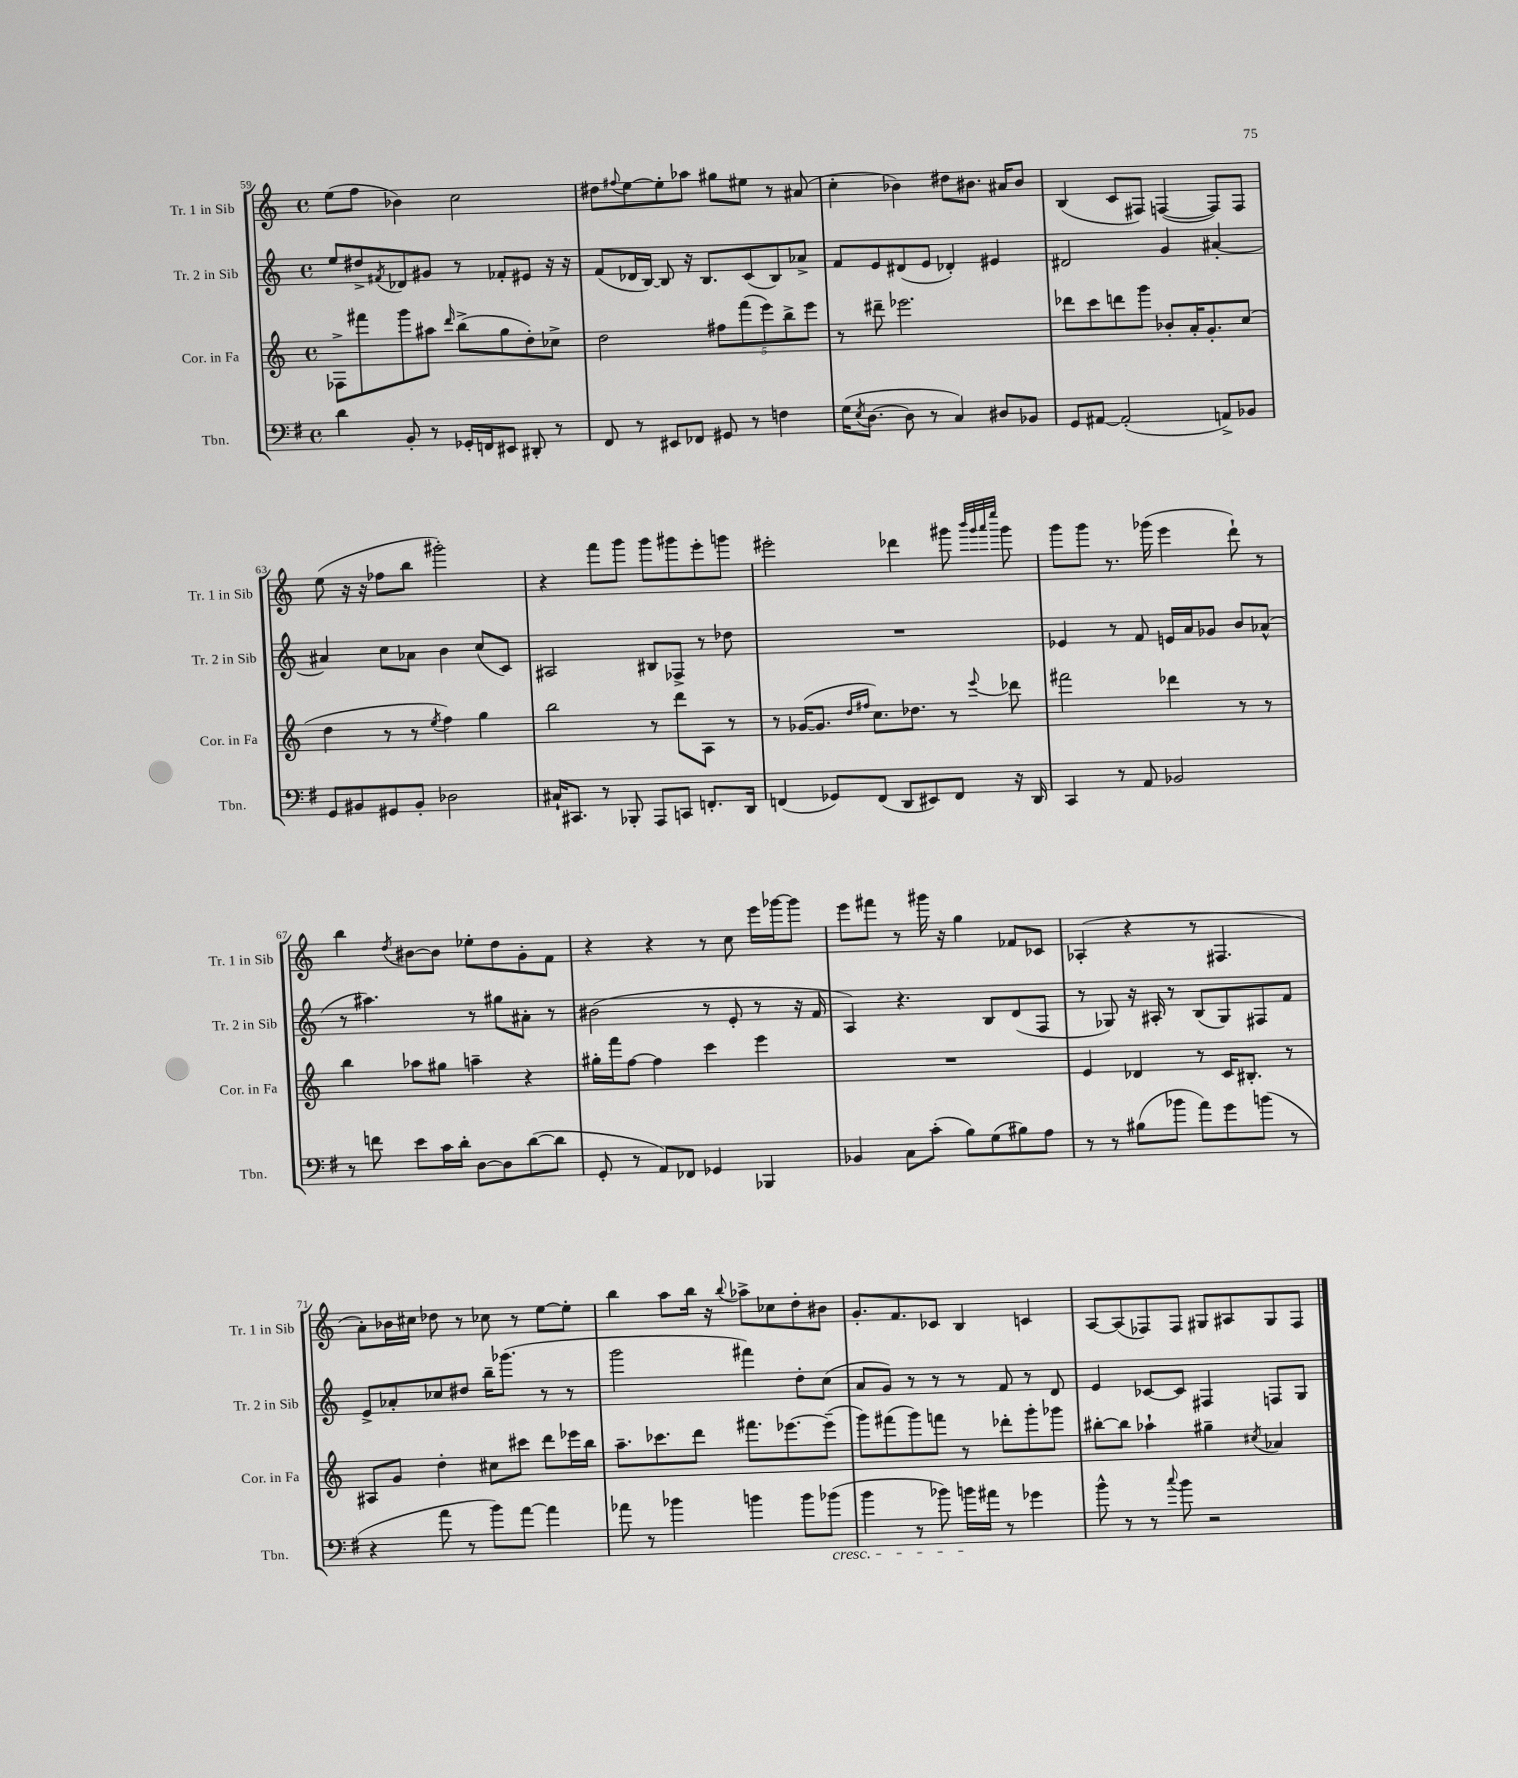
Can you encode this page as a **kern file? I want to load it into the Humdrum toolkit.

**kern	**kern	**kern	**kern
*staff4	*staff3	*staff2	*staff1
*clefF4	*clefG2	*clefG2	*clefG2
*k[f#]	*k[]	*k[]	*k[]
*M4/4	*M4/4	*M4/4	*M4/4
*met(c)	*met(c)	*met(c)	*met(c)
4d	8F-^	8ee	(8ee
.	8fff#	8dd#^	8ff
.	.	8qf#	.
8BB'	8ggg	8d-	4b-)
8r	8aa#	8g#	.
.	16qqddd	.	.
16GG-'	(8bb^	8r	2cc
16FF	.	.	.
8EE#	8gg	8f-'	.
8DD#'	8dd')	8e#	.
8r	8cc-^	16r	.
.	.	16r	.
=	=	=	=
8FF#	2dd	(8f	8dd#
.	.	.	8qqff#
8r	.	16d-	[8ee
.	.	[16B)	.
8EE#	.	8B]	8ee']
8FF-	.	16r	8aa-
.	.	8.B	.
8GG#	10ff#	.	8gg#
.	(10fff	.	.
8r	.	(8c	8ee#
.	10eee)	.	.
4F	.	8B)	8r
.	10bb^	.	.
.	.	8a-^	(8a#
.	10eee	.	.
=	=	=	=
(16G	8r	8f	4cc'
8qE	.	.	.
[8.D	.	.	.
.	8ddd#~	8e	.
8D]	2.eee-	(8d#	4b-)
8r	.	8e	.
4C)	.	4d-')	8dd#
.	.	.	8.b#
8D#	.	4e#	.
.	.	.	16a#
8BB-	.	.	8b#
=	=	=	=
8GG	8ddd-	2d#	(4B
[8AA#	8ccc	.	.
(2AA#']	8ddd	.	8c
.	8ggg	.	8F#)
.	8b-'	4g	([4F
.	16a'	.	.
.	8.g'	.	.
8AA^)	.	[4a#'	8F])
8BB-	(8cc	.	8F
=	=	=	=
8GG	4dd	4a#]	(8ee
8BB#	.	.	16r
.	.	.	16r
8GG#	8r	8cc	8ff-
8BB#'	8r	8a-	8bb
.	8qee	.	.
2D-	4ff)	4b	2ggg#')
.	4gg	(8cc	.
.	.	8c)	.
=	=	=	=
16C#`	2bb	2A#	4r
8.CC#	.	.	.
8r	.	.	8fff
8BBB-'	.	.	8ggg
8AAA	8r	8B#	8ggg
8CC	8ddd	8F-^	8ggg#
8.FF'	8A	8r	8eee'
.	8r	8dd-	8ggg
16DD	.	.	.
=	=	=	=
(4FF	8r	1r	2eee#'
.	([16g-	.	.
.	8.g-]	.	.
8GG-)	.	.	.
.	16qqdd	.	.
.	16qqff#	.	.
(8FF	8.cc)	.	.
8DD	.	.	4ddd-
.	8.dd-	.	.
8EE#)	.	.	.
8FF	8r	.	8ggg#
.	.	.	32qqbbb
.	.	.	32qqggg#
.	.	.	32qqaaa
.	8qqeee	.	32qqeeee
16r	8ddd-	.	8ggg#
16DD	.	.	.
=	=	=	=
4CC	2fff#	4e-	8ggg
.	.	.	8ggg
8r	.	8r	8.r
8AA	.	8f	.
.	.	.	(16ggg-
2BB-	4ddd-	16e	4eee
.	.	16a	.
.	.	8g-	.
.	8r	8b	8ddd`)
.	8r	(8a-^^	8r
=	=	=	=
8r	4bb	8r	4bb
8f	.	4.aa#)	.
.	.	.	8qdd
8e	8aa-	.	[8b#
16c	8gg#	.	8b#]
16d'	.	.	.
[8D	4aa~	8r	8ee-'
8D]	.	8gg#	8dd
([8d	4r	8a#'	8g'
8d]	.	8r	8f
=	=	=	=
8GG'	16gg#'	(2b#	4r
.	16fff	.	.
8r	[8ff	.	.
8AA)	4ff]	.	4r
8FF-	.	.	.
4GG-	4ccc	8r	8r
.	.	8e'	8cc
4BBB-	4eee	8r	16eee
.	.	.	[16ggg-
.	.	16r	8ggg-]
.	.	16f	.
=	=	=	=
4BB-	1r	4A)	8eee
.	.	.	8fff#
8C	.	4.r	8r
(8c'	.	.	16ggg#
.	.	.	16r
8B)	.	.	4gg
(8G	.	8B	.
8B#)	.	(8d	8f-
8A	.	8F	8c-
=	=	=	=
8r	4e	8r	(4A-'
8r	.	8G-)	.
(8B#	4d-	16r	4r
.	.	16A#'	.
8b-	.	8r	.
8a)	8r	(8B	8r
8g	16c	8G-)	4.F#
.	8.B#'	.	.
(8b	.	8F#	.
8r	8r	8f	.
=	=	=	=
4r	8A#	8e^	8a')
.	8g	8a-'	16b-
.	.	.	16cc#
8a	4dd'	8cc-	8dd-
8r	.	8dd#	8r
8b)	8cc#	16bb~	8cc-
.	.	(8.ggg-	.
[8a	8ccc#	.	8r
4a]	8ddd	8r	[8ee
.	16eee-	8r	8ee']
.	16bb	.	.
=	=	=	=
8a-	8.aa~	2ggg	4bb
8r	.	.	.
.	8.ccc-	.	.
4b-	.	.	8aa
.	8ddd	.	16bb
.	.	.	16r
.	.	.	8qqbb
4b	8.fff#	4fff#)	8aa-^
.	.	.	8cc-
.	[8.eee-	.	.
8b	.	8dd'	8dd'
(8b-	(8eee-~]	(8cc	8b#
=	=	=	=
4b	8ggg)	8a	8.g'
.	(8fff#	8g)	.
.	.	.	8.f
8r	8ggg)	8r	.
8b-)	8fff	8r	8c-
16b	8r	8r	4B
16a#	.	.	.
8r	8ddd-'	8f	.
4g-	8ggg'	8r	4c
.	8ggg-	8d	.
=	=	=	=
8b^^	[8bb#'	4e	[8A
8r	8bb#]	.	(8A]
8r	4aa-`	[8c-	8F-)
8qqcc	.	.	.
8b	.	8c-]	8F-
2r	4gg#~	4F#	8G#
.	.	.	8A#
.	8qcc#	.	.
.	4a-	8F	8G#
.	.	8G	8F-
==	==	==	==
*-	*-	*-	*-
